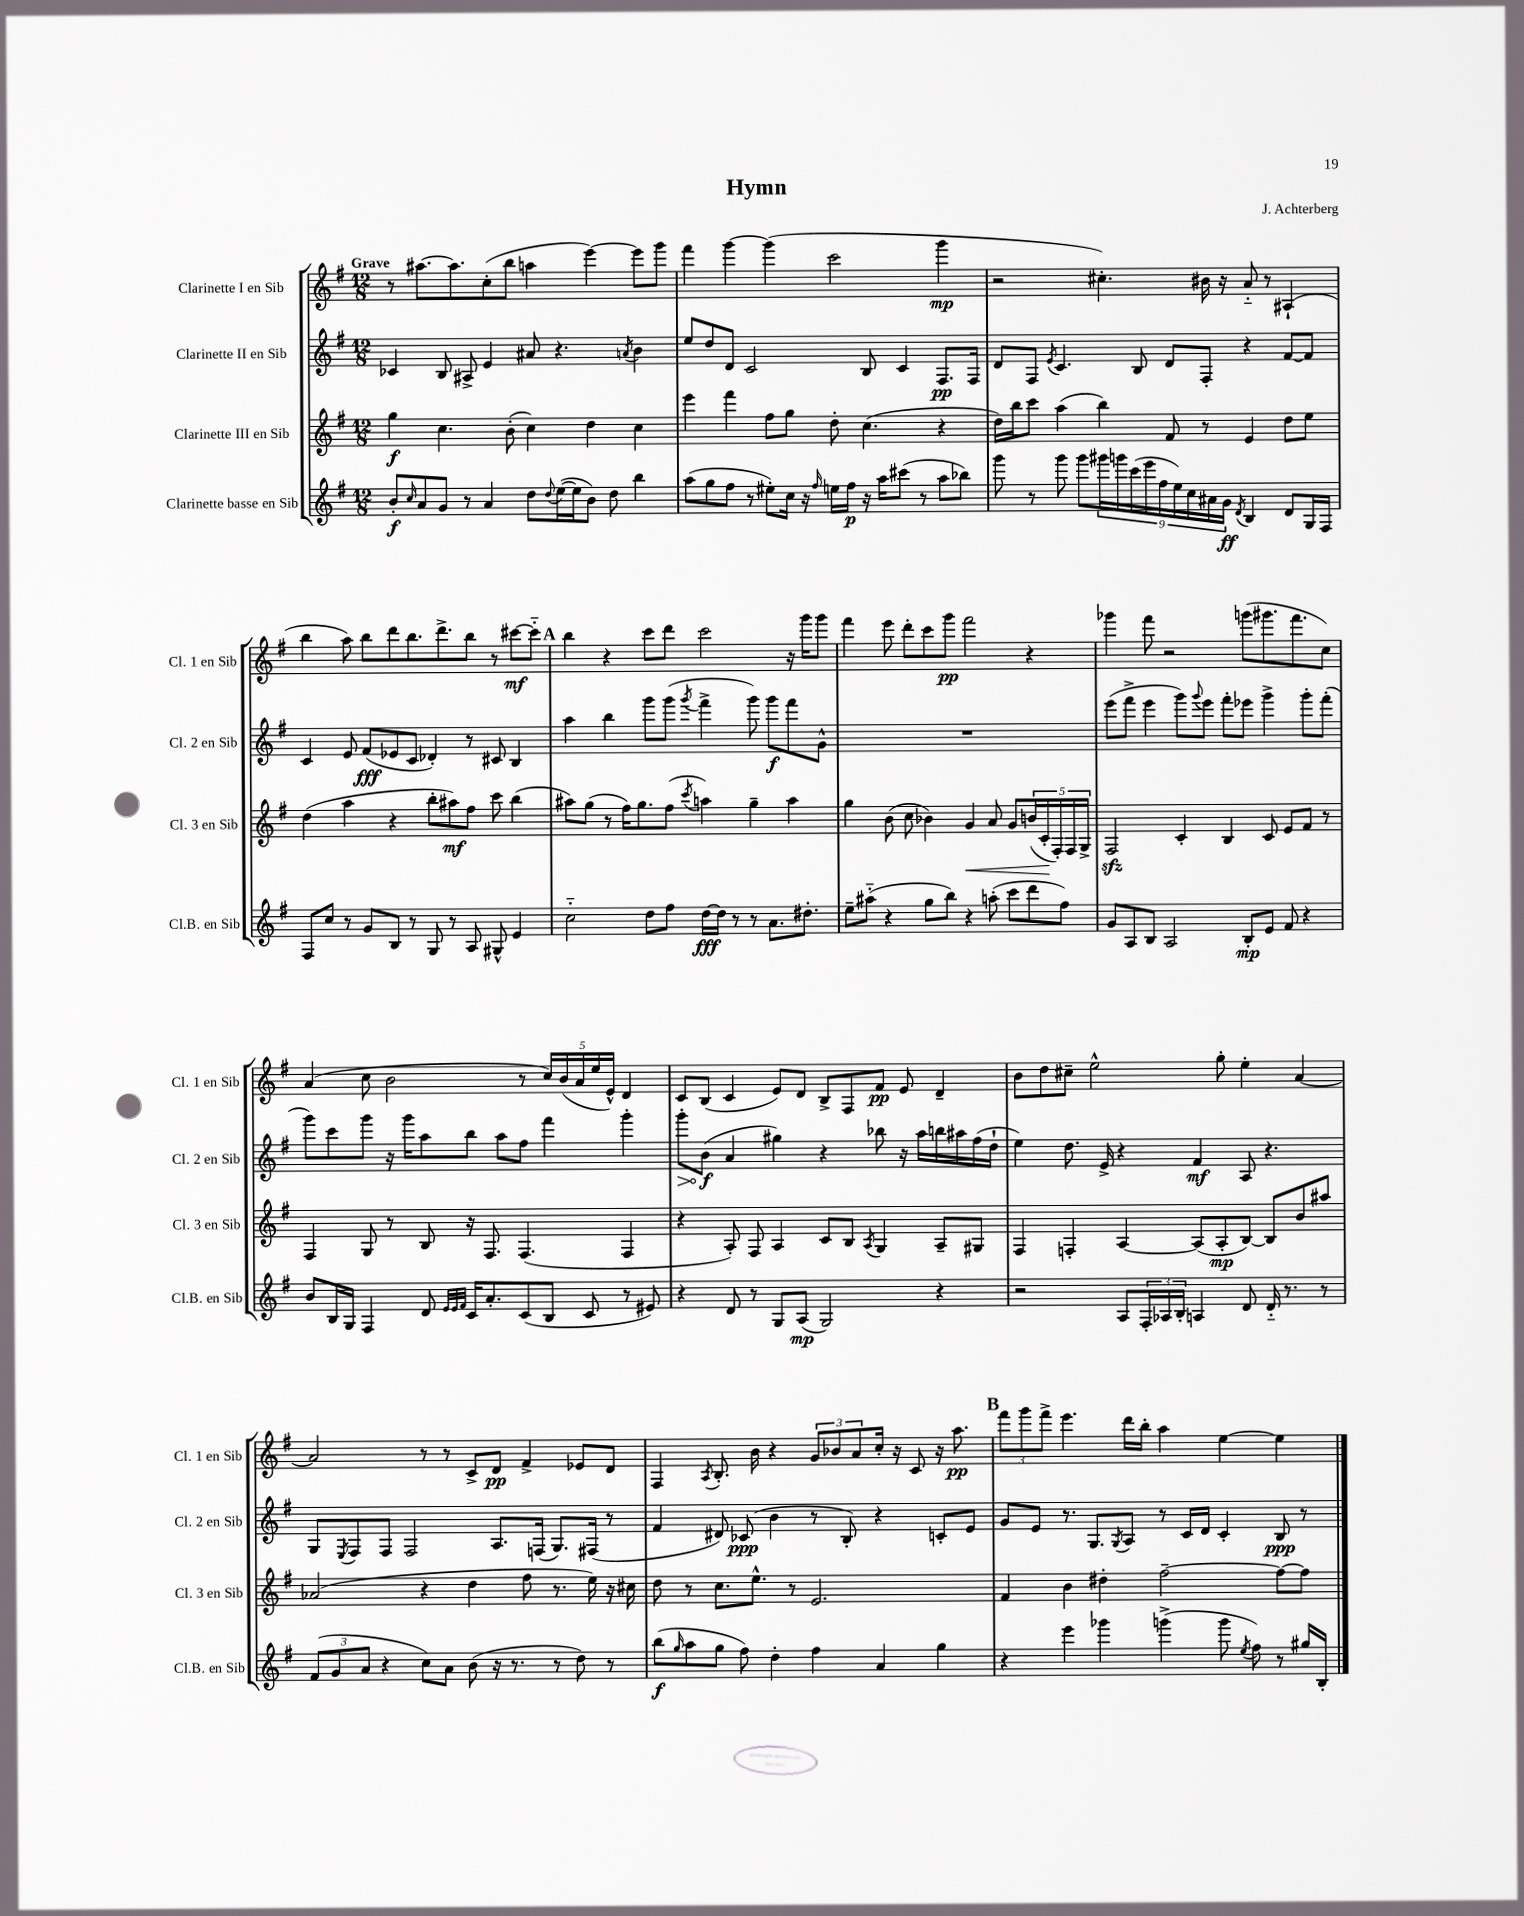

**kern	**kern	**kern	**kern
*staff4	*staff3	*staff2	*staff1
*clefG2	*clefG2	*clefG2	*clefG2
*k[f#]	*k[f#]	*k[f#]	*k[f#]
*M12/8	*M12/8	*M12/8	*M12/8
8b'	4gg	4c-	8r
16qqcc	.	.	.
8a	.	.	[8.aa#
8g	4.cc	8B	.
.	.	.	8.aa#]
8r	.	8A#^	.
4a	.	4e	(8cc'
.	(8b'	.	8bb
8dd	4cc)	8a#	4aa
8qqdd	.	.	.
([16ee	.	4.r	.
16ee]	.	.	.
8b)	4dd	.	[4eee)
8dd	.	.	.
.	.	8qa	.
4bb	4cc	4b	8eee]
.	.	.	8ggg
=	=	=	=
(8aa	4eee	8ee	4fff#
8gg	.	8dd	.
8ff#	4fff#	8d	[4ggg
8r	.	2c	.
8ee#')	8ff#	.	(4ggg]
16cc	8gg	.	.
16r	.	.	.
16qqff#	.	.	.
16ee	8dd'	.	2ccc
16ff#	.	.	.
16r	(4.cc	8B	.
16aa	.	.	.
(8ccc#	.	4c	.
8r	.	.	.
8aa	4r	8.F#	4ggg
8bb-)	.	.	.
.	.	16F#	.
=	=	=	=
8ggg	16dd)	8d	2r
.	16bb	.	.
8r	8ccc	8F#	.
.	.	8qe	.
8ggg	(4aa	4.c	.
8ggg	.	.	.
18ggg#	4bb)	.	4.cc#')
18ggg	.	.	.
(18ccc	.	.	.
.	.	8B	.
18eee	.	.	.
18ff#	.	.	.
.	8f#	8d	.
18ee)	.	.	.
18cc	.	.	.
.	8r	8F#'	16b#
18a#	.	.	.
.	.	.	16r
18g	.	.	.
8qd	.	.	.
4B	4e	4r	8a'~
.	.	.	8r
8d	8dd	[8f#	(4A#`
16G	8ee	8f#]	.
16F#	.	.	.
=	=	=	=
8F#	(4dd	4c	4bb
8cc	.	.	.
8r	4aa	8e	8aa)
8g	.	(8f#	8bb
8B	4r	8e-	8ddd
8r	.	8c	8.bb
8G	8bb'	4d-')	.
.	.	.	8.ddd^
8r	8aa#)	.	.
8A	8ff#	8r	8bb
8G#^^	8ccc	8c#	8r
4e	(4bb	4B	[8ccc#
.	.	.	8ccc#'~]
=	=	=	=
2cc'~	8aa#)	4aa	4bb
.	(8gg	.	.
.	8r	4bb	4r
.	16ff#)	.	.
.	8.gg	.	.
8dd	.	8ggg	8ccc
8ff#	(8ff#	(8ggg	8ddd
.	8qccc	8qggg	.
[16dd	4aa)	4fff#^	2ccc
16dd]	.	.	.
8r	.	.	.
8r	4gg~	8ggg)	.
8.a	.	8ggg	.
.	4aa	8fff#	16r
8.dd#'	.	.	16ggg
.	.	8g^^	8ggg
=	=	=	=
8ee~	4gg	1.r	4fff#
(8aa#'~	.	.	.
4r	(8b	.	8eee
.	8cc	.	8ddd'
8gg	4b-)	.	8ccc
8bb)	.	.	8ggg
4r	4g	.	2fff#
(8aa'	8a	.	.
8ccc	8g	.	.
8ddd	(20b	.	4r
.	20c'	.	.
.	20F#')	.	.
8ff#)	.	.	.
.	20F#	.	.
.	20G^	.	.
=	=	=	=
8g	2F#	(8eee	4ggg-
8A	.	8fff#^	.
8B	.	4eee	8fff#
2A	.	.	2r
.	4c'	8ggg)	.
.	.	8qqggg	.
.	.	8eee	.
.	4B	8fff#'	.
8B'	.	8eee-	(8ggg
8e	8c	4ggg^	8.ggg#
8f#	8e	.	.
.	.	.	8.fff#
4r	8f#	8ggg'	.
.	8r	(8fff#'	8cc)
=	=	=	=
8b	4F#	8ggg)	(4a
16B	.	8ccc	.
16G	.	.	.
4F#	8G	8ggg	8cc
.	8r	16r	2b
.	.	16ggg	.
8d	8B	8aa	.
32qqe	.	.	.
32qqe	.	.	.
32qqf#	.	.	.
16c	16r	8bb	.
8.a'	8.F#	.	.
.	.	8aa	.
(8c	(4.F#	8ff#	8r
8B	.	4fff#	20cc)
.	.	.	(20b
.	.	.	20a
8c	.	.	.
.	.	.	20ee
.	.	.	20e^^)
8r	4F#	4ggg'	4d
8e#)	.	.	.
=	=	=	=
4r	4r	8ggg'	8c
.	.	(8b	(8B
8d	8A')	4a	4c
8r	8F#	.	.
8G	4A	4gg#)	8e)
(8A	.	.	8d
2G)	8c	4r	8B^
.	8B	.	8F#
.	8qA	.	.
.	4G	8bb-	8f#
.	.	16r	8e
.	.	16aa	.
4r	8A~	16bb	4d~
.	.	16aa#	.
.	8G#	(16ff#	.
.	.	16dd`	.
=	=	=	=
2r	4F#	4ee)	8b
.	.	.	8dd
.	4F'	8.dd	8cc#~
.	.	.	2ee^^
.	.	16e^	.
8A	[4A	4r	.
24F#'	.	.	.
24A-	.	.	.
24B'	.	.	.
4A	(8A]	4f#	.
.	8A'	.	8gg'
8d	[8B)	8A	4ee'
16d'~	8B]	4.r	.
8.r	.	.	.
.	8b	.	[4a
8r	8aa#	.	.
=	=	=	=
(12f#	(2a-	8G	2a]
12g	.	.	.
.	.	8qE	.
.	.	8F#	.
12a	.	.	.
4r	.	8F#	.
.	.	2F#	.
8cc)	4r	.	8r
8a	.	.	8r
(8b	4dd	.	8c^
16r	.	8.A	8d
8.r	.	.	.
.	8ff#	.	4f#^
.	.	(16F	.
8r	8.r	8.G)	.
8dd)	.	.	8e-
.	16ee)	(16F#	.
8r	16r	8r	8d
.	16cc#	.	.
=	=	=	=
(8bb	8dd	4f#	4F#
16qqgg	.	.	.
8aa	8r	.	.
.	.	.	8qA
8gg	8.cc	8d#)	8.B'
8ff#)	.	(8c-	.
.	8.ee^^	.	16b
4dd'	.	4b	4r
.	8r	.	.
4ff#	2.e	8r	12g
.	.	.	12b-
.	.	8B')	.
.	.	.	12a
4a	.	4r	16cc'
.	.	.	16r
.	.	.	8c
4gg	.	8c'	16r
.	.	.	8.aa
.	.	8e	.
=	=	=	=
4r	4f#	8g	12fff#
.	.	.	12ggg
.	.	8e	.
.	.	.	12fff#^
4eee	4b	8.r	4.eee
.	.	8.G	.
4ggg-	4dd#'	.	.
.	.	8qG	.
.	.	8A	16ddd
.	.	.	16bb'
(4ggg^	[2ff#~	8r	4aa
.	.	16c	.
.	.	16d	.
8ggg	.	4c'	[4ee
8qee	.	.	.
8ff#)	.	.	.
8r	8ff#_	8B	4ee]
16gg#	8ff#]	8r	.
16B'	.	.	.
==	==	==	==
*-	*-	*-	*-
